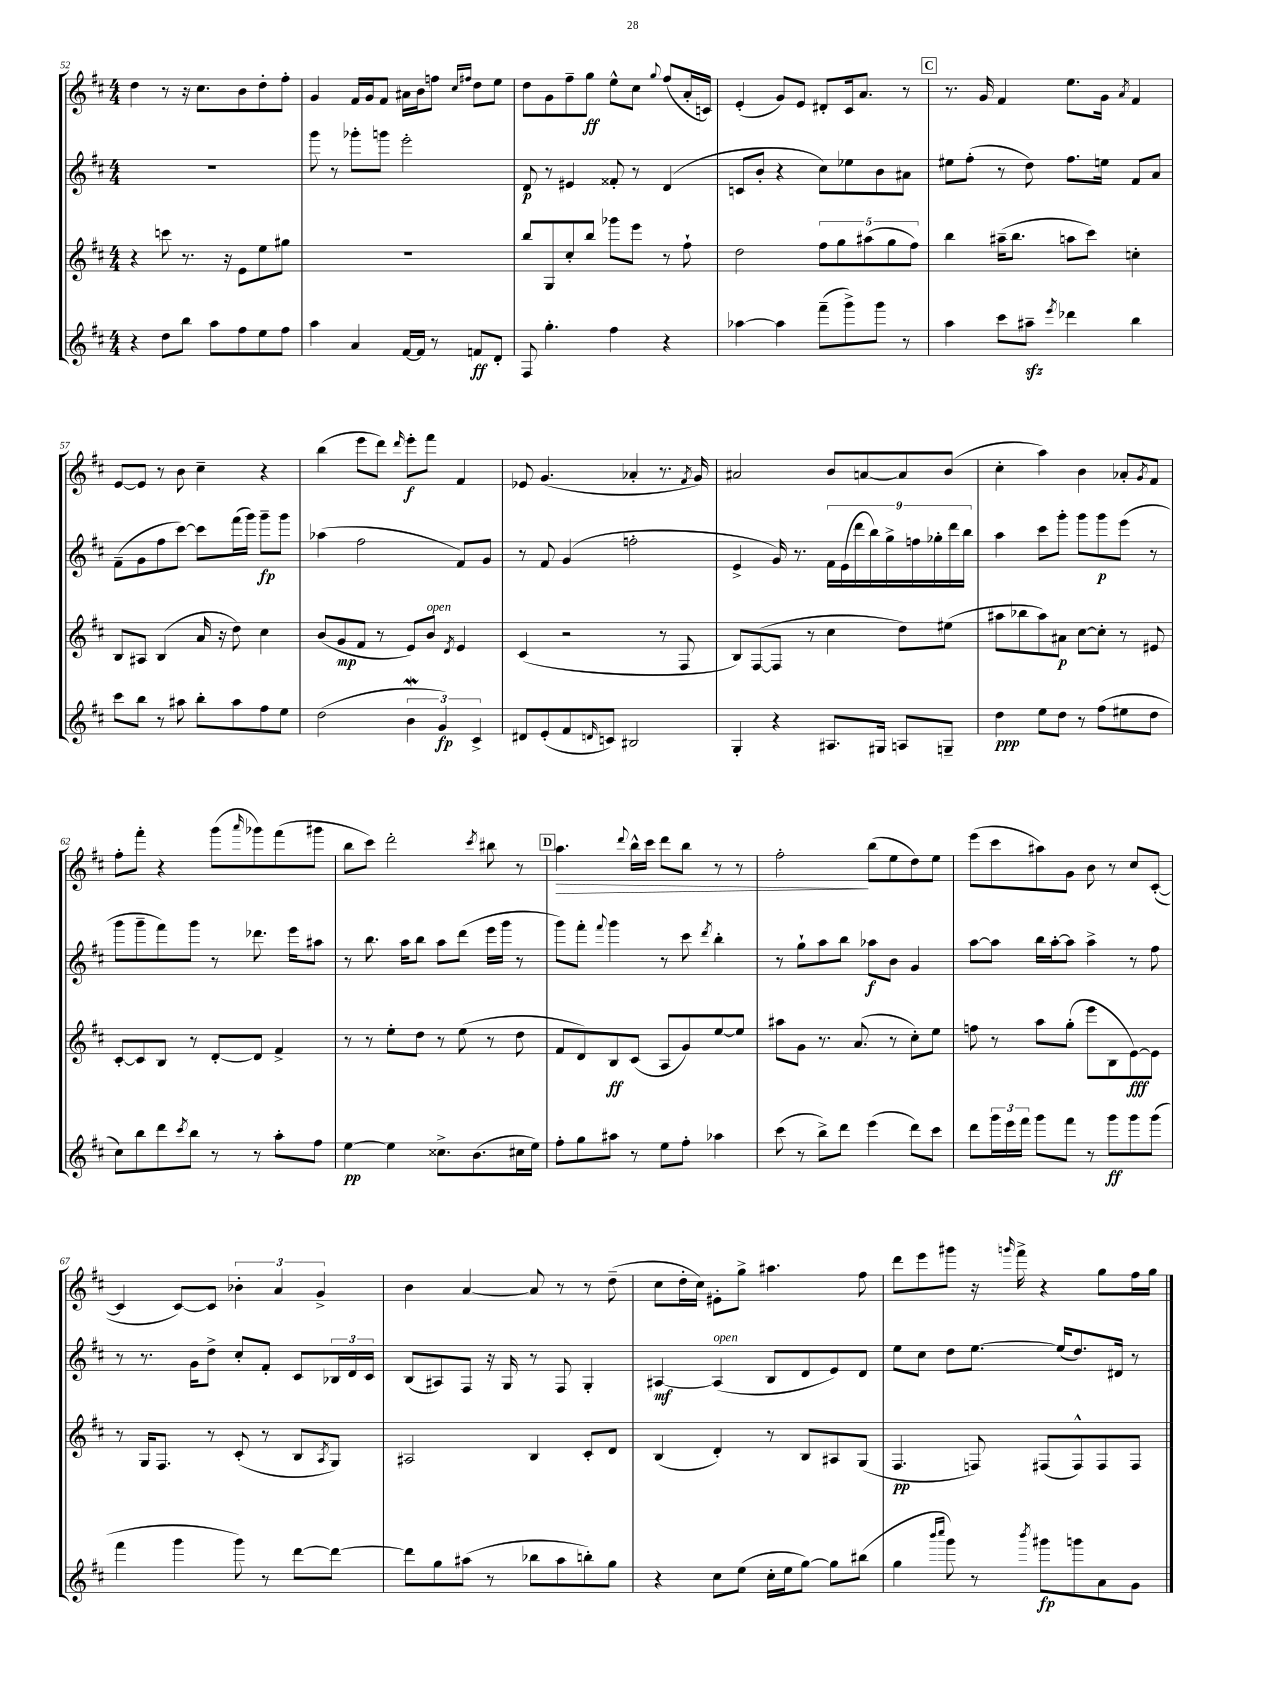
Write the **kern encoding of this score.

**kern	**dynam	**kern	**dynam	**kern	**dynam	**kern	**dynam
*part4	*part4	*part3	*part3	*part2	*part2	*part1	*part1
*staff4	*staff4	*staff3	*staff3	*staff2	*staff2	*staff1	*staff1
*clefG2	*	*clefG2	*	*clefG2	*	*clefG2	*
*k[f#c#]	*	*k[f#c#]	*	*k[f#c#]	*	*k[f#c#]	*
*M4/4	*	*M4/4	*	*M4/4	*	*M4/4	*
=52	=52	=52	=52	=52	=52	=52	=52
4r	.	4r	.	1r	.	4dd\	.
8dd\L	.	8cccn\	.	.	.	8r	.
8bb\J	.	8.r	.	.	.	16r	.
.	.	.	.	.	.	8.cc#\L	.
8aa\L	.	.	.	.	.	.	.
.	.	16r	.	.	.	.	.
8ff#\	.	8e\L	.	.	.	8b\	.
8ee\	.	8ee\	.	.	.	8dd'\	.
8ff#\J	.	8gg#X\J	.	.	.	8ff#'\J	.
=53	=53	=53	=53	=53	=53	=53	=53
4aa\	.	1r	.	8ggg\	.	4g/	.
.	.	.	.	8r	.	.	.
4a/	.	.	.	8ggg-X'\L	.	16f#/LL	.
.	.	.	.	.	.	16g/J	.
.	.	.	.	8gggn\J	.	8f#/J	.
[16f#/LL	.	.	.	2eee'\	.	16a#X\LL	.
16f#/JJ]	.	.	.	.	.	16b\J	.
8r	.	.	.	.	.	8ffn\J	.
.	.	.	.	.	.	16qqcc#/LL	.
.	.	.	.	.	.	16qqff#X/JJ	.
8fn/L	ff	.	.	.	.	8dd\L	.
8d'/J	.	.	.	.	.	8ee\J	.
=54	=54	=54	=54	=54	=54	=54	=54
8F#/	.	8bb/L	.	8d/	p	8dd\L	.
4.gg'\	.	8G/	.	8r	.	8g\	.
.	.	8cc#'/	.	4e#X/	.	8ff#~\	.
.	.	8bb/J	.	.	.	8gg\J	ff
4ff#\	.	8ggg-X\L	.	8f##X'/	.	8ee^^\L	.
.	.	8eee\J	.	8r	.	8cc#\J	.
.	.	.	.	.	.	8qqgg/	.
4r	.	8r	.	(4d/	.	(8ff#/L	.
.	.	8ff#`\	.	.	.	16a'/L	.
.	.	.	.	.	.	16cn/JJ)	.
=55	=55	=55	=55	=55	=55	=55	=55
[4aa-X\	.	2dd\	.	8cn/L	.	(4e'/	.
.	.	.	.	8b'/J	.	.	.
4aa-\]	.	.	.	4r	.	8g/L)	.
.	.	.	.	.	.	8e/J	.
(8fff#~\L	.	10ff#\L	.	8cc#\L)	.	8d#X'/L	.
.	.	10gg\	.	.	.	.	.
8ggg^\)	.	.	.	8ee-X\	.	16c#/k	.
.	.	.	.	.	.	8.a/J	.
.	.	(10aa#X\	.	.	.	.	.
8ggg\J	.	.	.	8b\	.	.	.
.	.	10gg\	.	.	.	.	.
8r	.	.	.	8a#X\J	.	8r	.
.	.	10ff#\J)	.	.	.	.	.
!!LO:REH:place=s1:t=C
=56	=56	=56	=56	=56	=56	=56	=56
4aa\	.	4bb\	.	8ee#X\L	.	8.r	.
.	.	.	.	(8ff#'\J	.	.	.
.	.	.	.	.	.	16g/	.
8ccc#\L	.	(16aa#X~\KL	.	8r	.	4f#/	.
.	.	8.bb\J	.	.	.	.	.
8aa#Xzz~\J	.	.	.	8dd\)	.	.	.
8qeee/	.	.	.	.	.	.	.
4ddd-X\	.	8aan\L	.	8.ff#\L	.	8.ee\L	.
.	.	8ccc#\J)	.	.	.	.	.
.	.	.	.	16een\Jk	.	16g\Jk	.
.	.	.	.	.	.	8qa/	.
4bb\	.	4ccn'\	.	8f#/L	.	4f#/	.
.	.	.	.	8a/J	.	.	.
!!LO:LB:g=z
=57	=57	=57	=57	=57	=57	=57	=57
8ccc#\L	.	8B/L	.	(8f#~\L	.	[8e/L	.
8bb\J	.	8A#X/J	.	8g\	.	8e/J]	.
8r	.	(4B/	.	8ff#\	.	8r	.
8aa#X\	.	.	.	[8ccc#\J)	.	8b\	.
8bb'\L	.	16a/	.	8ccc#\L]	.	4cc#~\	.
.	.	16r	.	.	.	.	.
8aa#\	.	8dd\)	.	(16fff#\L	.	.	.
.	.	.	.	16ggg\JJ)	.	.	.
8ff#\	.	4cc#\	.	8ggg~\L	fp	4r	.
8ee\J	.	.	.	8ggg\J	.	.	.
=58	=58	=58	=58	=58	=58	=58	=58
(2dd\	.	(8b/L	.	(4aa-X\	.	(4bb\	.
.	.	8g/	mp	.	.	.	.
.	.	8f#/J	.	2ff#\	.	8eee\L	.
.	.	8r	.	.	.	8ddd\J)	.
.	.	.	.	.	.	16qqddd/	.
6bW\	.	8e/L)	.	.	.	8eee'\L	f
!	!	!LO:TX:a:i:t=open	!	!	!	!	!
.	.	8b/J	.	.	.	8fff#\J	.
6g/)	fp	.	.	.	.	.	.
.	.	8qd/	.	.	.	.	.
.	.	4e/	.	8f#/L)	.	4f#/	.
6c#^/	.	.	.	.	.	.	.
.	.	.	.	8g/J	.	.	.
=59	=59	=59	=59	=59	=59	=59	=59
8d#X/L	.	(4c#/	.	8r	.	8e-X/	.
(8e'/	.	.	.	8f#/	.	(4.g/	.
8f#/	.	2r	.	(4g/	.	.	.
16qqdn/	.	.	.	.	.	.	.
8cn/J)	.	.	.	.	.	.	.
2B#X/	.	.	.	2ffn'\	.	4a-X'/	.
.	.	8r	.	.	.	8.r	.
.	.	8F#/	.	.	.	.	.
.	.	.	.	.	.	8qf#/	.
.	.	.	.	.	.	16g/)	.
=60	=60	=60	=60	=60	=60	=60	=60
4G'/	.	8B/L)	.	4e^/	.	2a#X/	.
.	.	([8F#/	.	.	.	.	.
4r	.	8F#/J]	.	16g/)	.	.	.
.	.	.	.	8.r	.	.	.
.	.	8r	.	.	.	.	.
8.A#X/L	.	4cc#\	.	18f#\LL	.	8b/L	.
.	.	.	.	(18e\	.	.	.
.	.	.	.	18ddd\	.	.	.
.	.	.	.	.	.	[8an/	.
.	.	.	.	18bb\)	.	.	.
16G#X/Jk	.	.	.	.	.	.	.
.	.	.	.	18gg^\	.	.	.
8An/L	.	8dd\L)	.	.	.	8a/]	.
.	.	.	.	18ffn\	.	.	.
.	.	.	.	18gg-X'\	.	.	.
8Gn~/J	.	(8ee#X\J	.	.	.	(8b/J	.
.	.	.	.	18ddd\	.	.	.
.	.	.	.	18bb\JJ	.	.	.
=61	=61	=61	=61	=61	=61	=61	=61
4dd\	ppp	8aa#X\L	.	4aa\	.	4cc#'\	.
.	.	8bb-X\	.	.	.	.	.
8ee\L	.	8aa#\)	.	8ccc#\L	.	4aa\)	.
8dd\J	.	8a#X\J	p	8ggg'\J	.	.	.
8r	.	[8cc#\L	.	8ggg\L	.	4b\	.
(8ff#\L	.	8cc#'\J]	.	8ggg\	p	.	.
8ee#X\	.	8r	.	(8eee\J	.	8a-X'/L	.
.	.	.	.	.	.	8qg/	.
8dd\J	.	8e#X/	.	8r	.	8f#/J	.
!!LO:LB:g=z
=62	=62	=62	=62	=62	=62	=62	=62
8cc#\L)	.	[8c#'/L	.	8ggg\L	.	8ff#'\L	.
8bb\	.	8c#/]	.	8ggg~\	.	8fff#'\J	.
8ddd\	.	8B/J	.	8fff#\)	.	4r	.
8qccc#/	.	.	.	.	.	.	.
8bb\J	.	8r	.	8ggg\J	.	.	.
8r	.	[8d'/L	.	8r	.	(8ggg\L	.
.	.	.	.	.	.	16qqaaa/	.
8r	.	8d/J]	.	8.ddd-X\	.	8ggg-X\)	.
8aa'\L	.	4f#^/	.	.	.	(8fff#\	.
.	.	.	.	16eee\KL	.	.	.
8ff#\J	.	.	.	8aa#X\J	.	8ggg#X\J	.
=63	=63	=63	=63	=63	=63	=63	=63
[4ee\	pp	8r	.	8r	.	8bb\L	.
.	.	8r	.	8.bb\	.	8ccc#\J)	.
4ee\]	.	8ee'\L	.	.	.	2ddd'\	.
.	.	.	.	16aa\KL	.	.	.
.	.	8dd\J	.	8bb\J	.	.	.
8.cc##X^\L	.	8r	.	8aa\L	.	.	.
.	.	(8ee\	.	(8ddd\J	.	.	.
(8.b\	.	.	.	.	.	.	.
.	.	.	.	.	.	8qccc#/	.
.	.	8r	.	16eee\LL	.	8bb#X\	.
.	.	.	.	16ggg\JJ	.	.	.
16cc#X\L	.	8dd\	.	8r	.	8r	.
16ee\JJ)	.	.	.	.	.	.	.
!!LO:REH:place=s1:t=D
=64	=64	=64	=64	=64	=64	=64	=64
!	!	!	!	!	!	!	!LO:HP:b
8ff#'\L	.	8f#/L	.	8ggg\L)	.	4.aa\	>
8gg\	.	8d/)	.	8fff#'\J	.	.	.
.	.	.	.	8qqfff#/	.	.	.
8aa#X\J	.	8B/	ff	4ggg\	.	.	.
.	.	.	.	.	.	8qqddd/	.
8r	.	(8c#/J	.	.	.	16bb^^\LL	.
.	.	.	.	.	.	16ccc#\JJ	.
8ee\L	.	8A/L	.	8r	.	8ddd\L	.
8ff#'\J	.	8g/)	.	8ccc#\	.	8bb\J	.
.	.	.	.	8qddd/	.	.	.
4aa-X\	.	[8ee/	.	4bb'\	.	8r	.
.	.	8ee/J]	.	.	.	8r	.
=65	=65	=65	=65	=65	=65	=65	=65
(8ccc#\	.	8aa#X\L	.	8r	.	2ff#'\	.
8r	.	8g\J	.	8gg`\L	.	.	.
8bb^\L)	.	8.r	.	8aa\	.	.	.
8ddd\J	.	.	.	8bb\J	.	.	.
.	.	(8.a/	.	.	.	.	.
(4eee\	.	.	.	8aa-X\L	f	(8bb\L	]
.	.	8r	.	8b\J	.	8ee\	.
8ddd\L)	.	8cc#'\L)	.	4g/	.	8dd\)	.
8ccc#\J	.	8ee\J	.	.	.	8ee\J	.
=66	=66	=66	=66	=66	=66	=66	=66
8ddd\L	.	8ffn\	.	[8aa\L	.	(8eee\L	.
24ggg\L	.	8r	.	8aa\J]	.	8ccc#\	.
24eee\	.	.	.	.	.	.	.
24fff#\JJ	.	.	.	.	.	.	.
8ggg\L	.	8aa\L	.	16bb\LL	.	8aa#X\)	.
.	.	.	.	[16aa'\J	.	.	.
8fff#\J	.	(8gg'\J	.	8aa\J]	.	8g\J	.
8r	.	8eee\L	.	4aa^\	.	8b\	.
8ggg\L	ff	8B\	.	.	.	8r	.
8ggg\	.	[8e\)	fff	8r	.	8cc#/L	.
(8ggg\J	.	8e\J]	.	8ff#\	.	([8c#'/J	.
!!LO:LB:g=z
=67	=67	=67	=67	=67	=67	=67	=67
4fff#\	.	8r	.	8r	.	4c#/]	.
.	.	16G/KL	.	8.r	.	.	.
.	.	8.F#/J	.	.	.	.	.
4ggg\	.	.	.	.	.	[8c#/L)	.
.	.	.	.	16g\KL	.	.	.
.	.	8r	.	8dd^\J	.	8c#/J]	.
8ggg\)	.	(8c#'/	.	8cc#'/L	.	6b-X'\	.
8r	.	8r	.	8f#'/J	.	.	.
.	.	.	.	.	.	6a/	.
[8ddd\L	.	8B/L	.	8c#/L	.	.	.
.	.	.	.	.	.	6g^/	.
.	.	8qA/	.	.	.	.	.
8ddd\J_	.	8G/J)	.	24B-X/L	.	.	.
.	.	.	.	24d/	.	.	.
.	.	.	.	24c#/JJ	.	.	.
=68	=68	=68	=68	=68	=68	=68	=68
8ddd\L]	.	2A#X/	.	(8B/L	.	4b\	.
8gg\	.	.	.	8A#X/)	.	.	.
(8aa#X\J	.	.	.	8F#/J	.	[4a/	.
8r	.	.	.	16r	.	.	.
.	.	.	.	16G/	.	.	.
8bb-X\L	.	4B/	.	8r	.	8a/]	.
8aa#\	.	.	.	8F#/	.	8r	.
8bbn'\)	.	8c#'/L	.	4G'/	.	8r	.
8gg\J	.	8d/J	.	.	.	(8dd~\	.
=69	=69	=69	=69	=69	=69	=69	=69
4r	.	(4B/	.	[4A#X/	mf	8cc#\L	.
.	.	.	.	.	.	16dd'\L	.
.	.	.	.	.	.	16cc#\JJ)	.
!	!	!	!	!LO:TX:a:i:t=open	!	!	!
8cc#\L	.	4d'/)	.	(4A#/]	.	8e#X'\L	.
(8ee\J	.	.	.	.	.	8gg^\J	.
16cc#'\LL	.	8r	.	8B/L	.	4.aa#X\	.
16ee\J	.	.	.	.	.	.	.
[8gg\J)	.	8B/L	.	8d/	.	.	.
8gg\L]	.	8A#X/	.	8e/)	.	.	.
(8bb#X\J	.	(8G/J	.	8d/J	.	8ff#\	.
=70	=70	=70	=70	=70	=70	=70	=70
4gg\	.	4.F#/	pp	8ee\L	.	8ddd\L	.
.	.	.	.	8cc#\J	.	8eee\	.
16qqbbb/LL	.	.	.	.	.	.	.
16qqcccc#/JJ	.	.	.	.	.	.	.
8ggg\)	.	.	.	8dd\L	.	8ggg#X\J	.
8r	.	8Fn/)	.	[8.ee\J	.	16r	.
.	.	.	.	.	.	16qqgggn/	.
.	.	.	.	.	.	16fff#^\	.
8qbbb/	.	.	.	.	.	.	.
8ggg#X\L	fp	(8F#X/L	.	.	.	4r	.
.	.	.	.	(16ee/KL]	.	.	.
8gggn\	.	8F#^^/)	.	8.dd/)	.	.	.
8a\	.	8F#/	.	.	.	8gg\L	.
.	.	.	.	16d#X/Jk	.	.	.
8g\J	.	8F#/J	.	8r	.	16ff#\L	.
.	.	.	.	.	.	16gg\JJ	.
==	==	==	==	==	==	==	==
*-	*-	*-	*-	*-	*-	*-	*-
